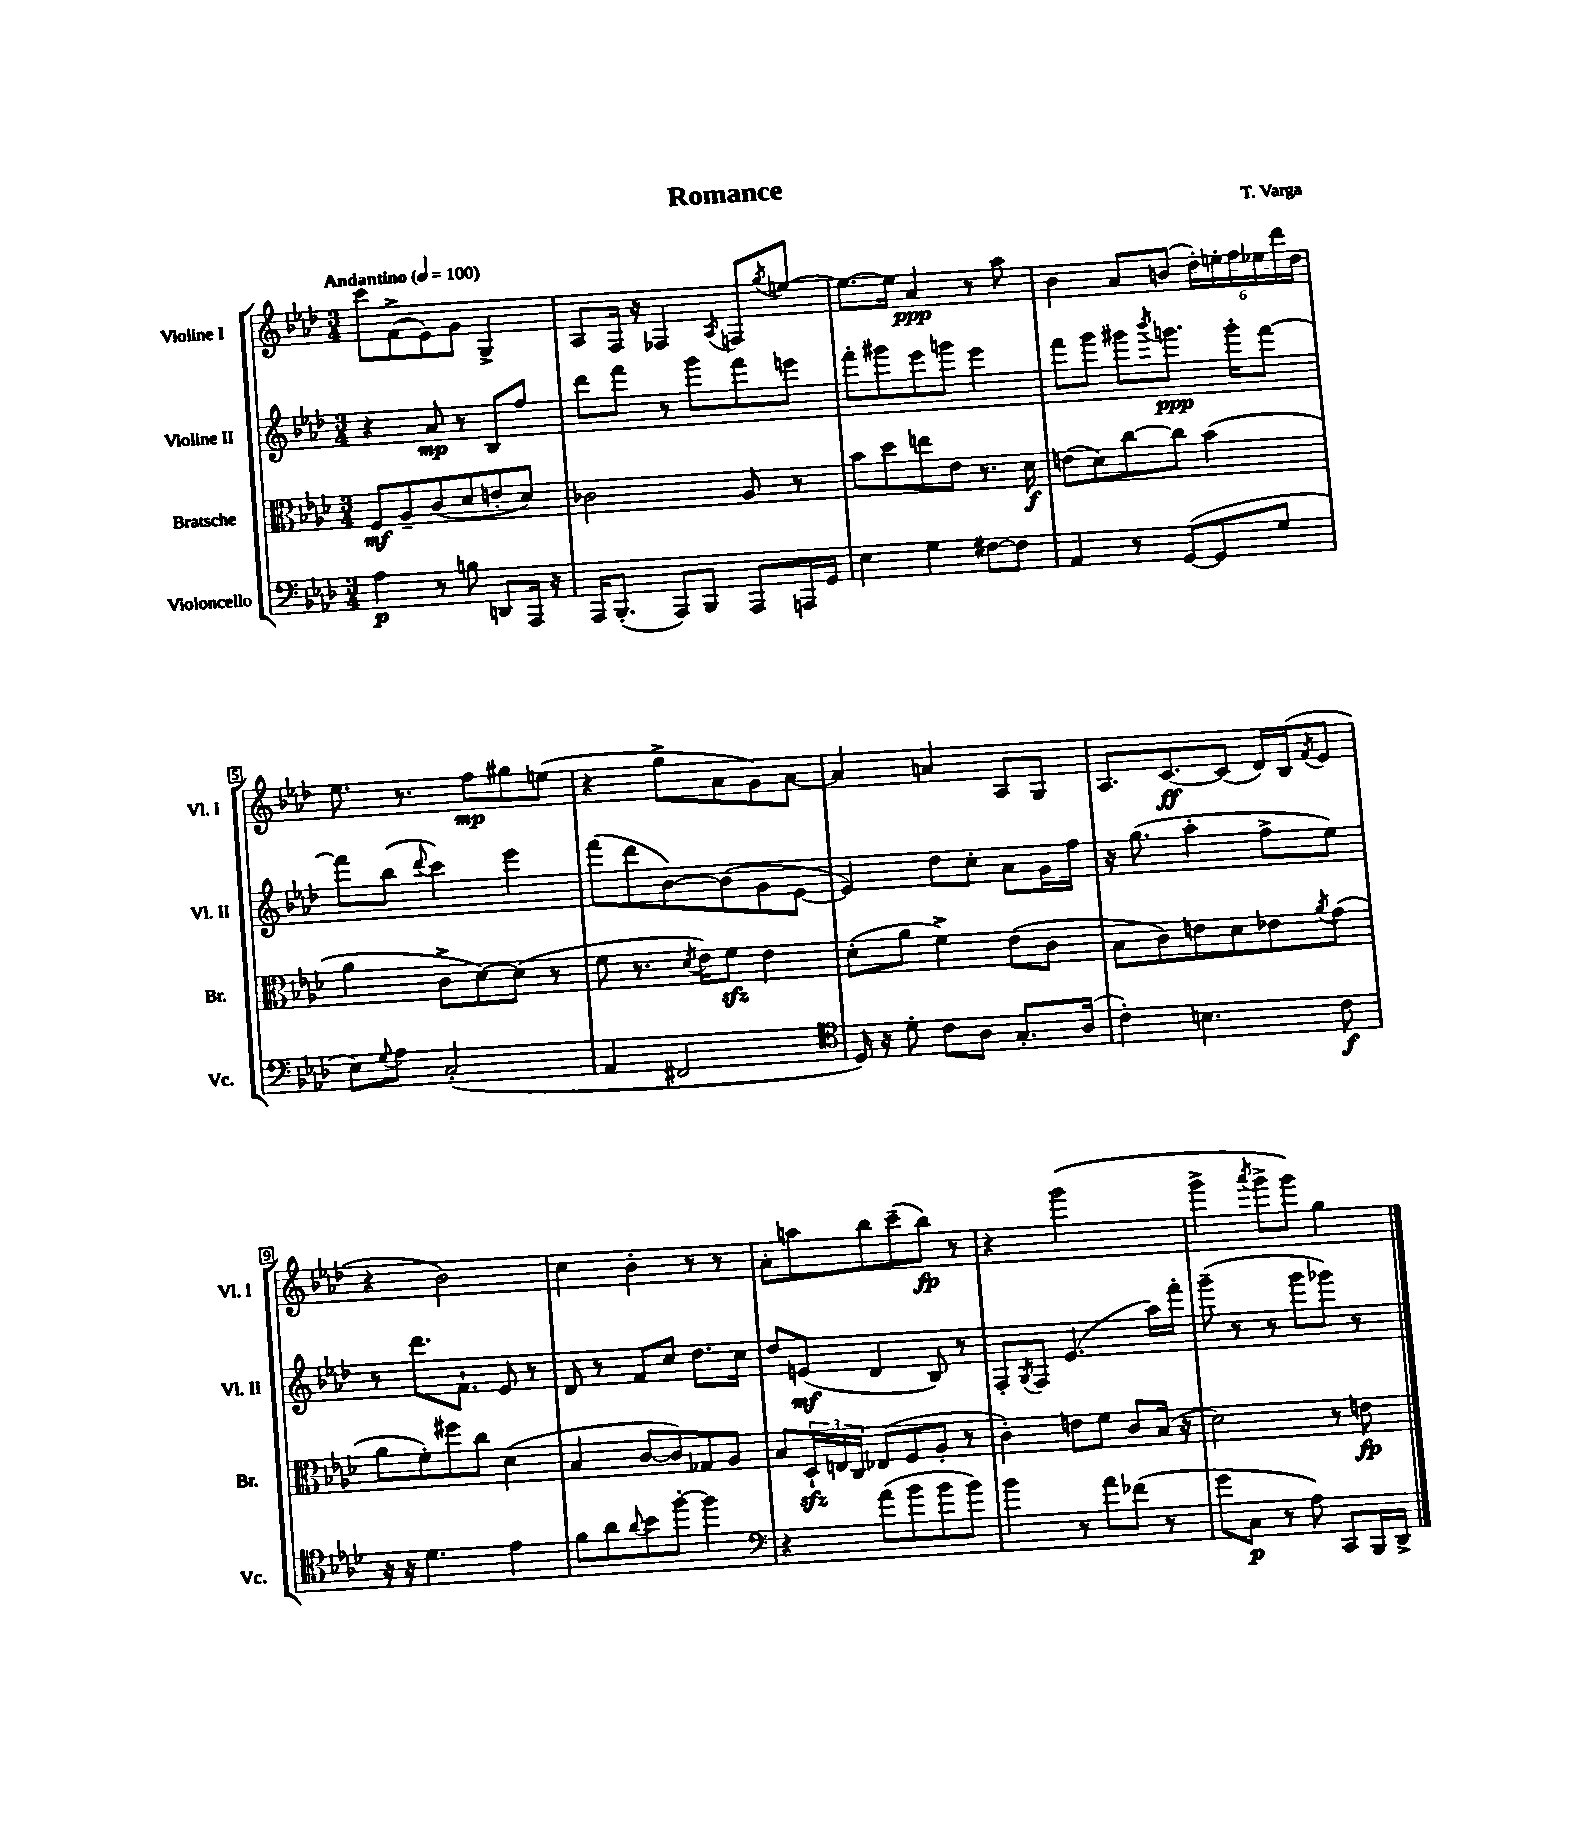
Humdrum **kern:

**kern	**kern	**kern	**kern
*staff4	*staff3	*staff2	*staff1
*clefF4	*clefC3	*clefG2	*clefG2
*k[b-e-a-d-]	*k[b-e-a-d-]	*k[b-e-a-d-]	*k[b-e-a-d-]
*M3/4	*M3/4	*M3/4	*M3/4
*MM100	*MM100	*MM100	*MM100
4A-	8F	4r	8ccc
.	8A-~	.	(8f^
8r	(8c	8a-	8e-)
8B	8d-	8r	8g
8DD	8e'	8B-	4G^
16AAA-	8d-)	8ff	.
16r	.	.	.
=	=	=	=
16AAA-	2c-	8ddd-	8A-
(8.BBB-'	.	.	.
.	.	8fff	16F
.	.	.	16r
8AAA-)	.	8r	4F-
8BBB-	.	8ggg	.
.	.	.	8qA-
8AAA-	8A-	8fff	8F
.	.	.	8qgg
16AAA	8r	8eee	[8ee
16GG	.	.	.
=	=	=	=
4E-	8b-	8fff'	8.ee_
.	8dd-	8ggg#	.
.	.	.	16ee]
4G	8ee	8eee-	4a-
.	8e-	8ggg	.
[8F#	8.r	4eee-	8r
8F#]	.	.	8aa-
.	16d-	.	.
=	=	=	=
4AA-	(8e	8fff	4b-
.	8d-)	8ggg	.
8r	[8cc	8ggg#	8a-
.	.	8qbbb-	.
([8GG	8cc]	8.ggg	(8b
8GG]	(4b-	.	24dd-')
.	.	.	24ee'
.	.	16ggg'	.
.	.	.	24ff
8G	.	[8fff	24ee-
.	.	.	24ddd-
.	.	.	24dd-
=	=	=	=
8E-)	4a-	8fff]	8.ee-
8qqG	.	.	.
8A-	.	(8bb-	.
.	.	.	8.r
.	.	8qqddd-	.
(2C'	8c^	4ccc)	.
.	[8d-)	.	8ff
.	(8d-]	4eee-	8gg#
.	8r	.	(8ee
=	=	=	=
4AA-	8f	(8fff	4r
.	8.r	8ddd-	.
2FF#	.	[8b-)	8gg^
.	8qd-	.	.
.	16e-)	.	.
.	8f	(8b-]	8a-
.	4e-	8g	8g)
.	.	[8e-	[8a-
=	=	=	=
*clefC4	*	*	*
16D-)	(8d-'	4e-])	4a-]
16r	.	.	.
8d-'	8a-	.	.
8c	4f^)	8dd-	4a
8A-	.	8cc'	.
8.G'	(8e-	8a-	8A-
.	8c	16g	8G
(16A-	.	16ff	.
=	=	=	=
4c')	8B-	16r	8.A-
.	.	(8.gg	.
.	8c)	.	.
.	.	.	[8.c
4.B	8e	4aa-'	.
.	8d-	.	(8c]
.	8e-	8ff^	16d-)
.	.	.	(16B-
.	8qa-	.	8qf
8c	(8g	8ee-)	8e-
=	=	=	=
16r	8a-	8r	4r
16r	.	.	.
4.d-	8f')	8.ddd-	.
.	8ff#	.	2b-)
.	.	8.f`	.
.	8cc	.	.
4e-	(4d-	8e-	.
.	.	8r	.
=	=	=	=
8f	4B-	8d-	4cc
8a-	.	8r	.
8qqa-	.	.	.
8b-	[8c	8f	4b-'
[8ff'	8c])	8cc	.
4ff]	8G-	8.dd-	8r
.	8A-	.	8r
.	.	16cc	.
=	=	=	=
*clefF4	*	*	*
4r	8B-	8dd-	8a-'
.	24D-`	(8e	8aa
.	24E	.	.
.	24C	.	.
(8a-	(8E-	4d-	8bb-
8b-	8F	.	(8ccc~
8b-	8A-'	8B-)	8bb-)
8b-)	8r	8r	8r
=	=	=	=
4b-	4c')	8F'	4r
.	.	8qG	.
.	.	8F	.
8r	8e	(4.e-	(2ggg
8a-	8f	.	.
(8f-	8c	.	.
8r	(16B-	16aa-)	.
.	16r	16fff'	.
=	=	=	=
8g	2d-)	(8ggg~	4ggg^
8C	.	8r	.
.	.	.	8qaaa-
8r	.	8r	8ggg^
8A-)	.	8ggg	8ggg)
8CC	8r	8ggg-)	4gg
16BBB-	8e	8r	.
16DD-^	.	.	.
==	==	==	==
*-	*-	*-	*-
